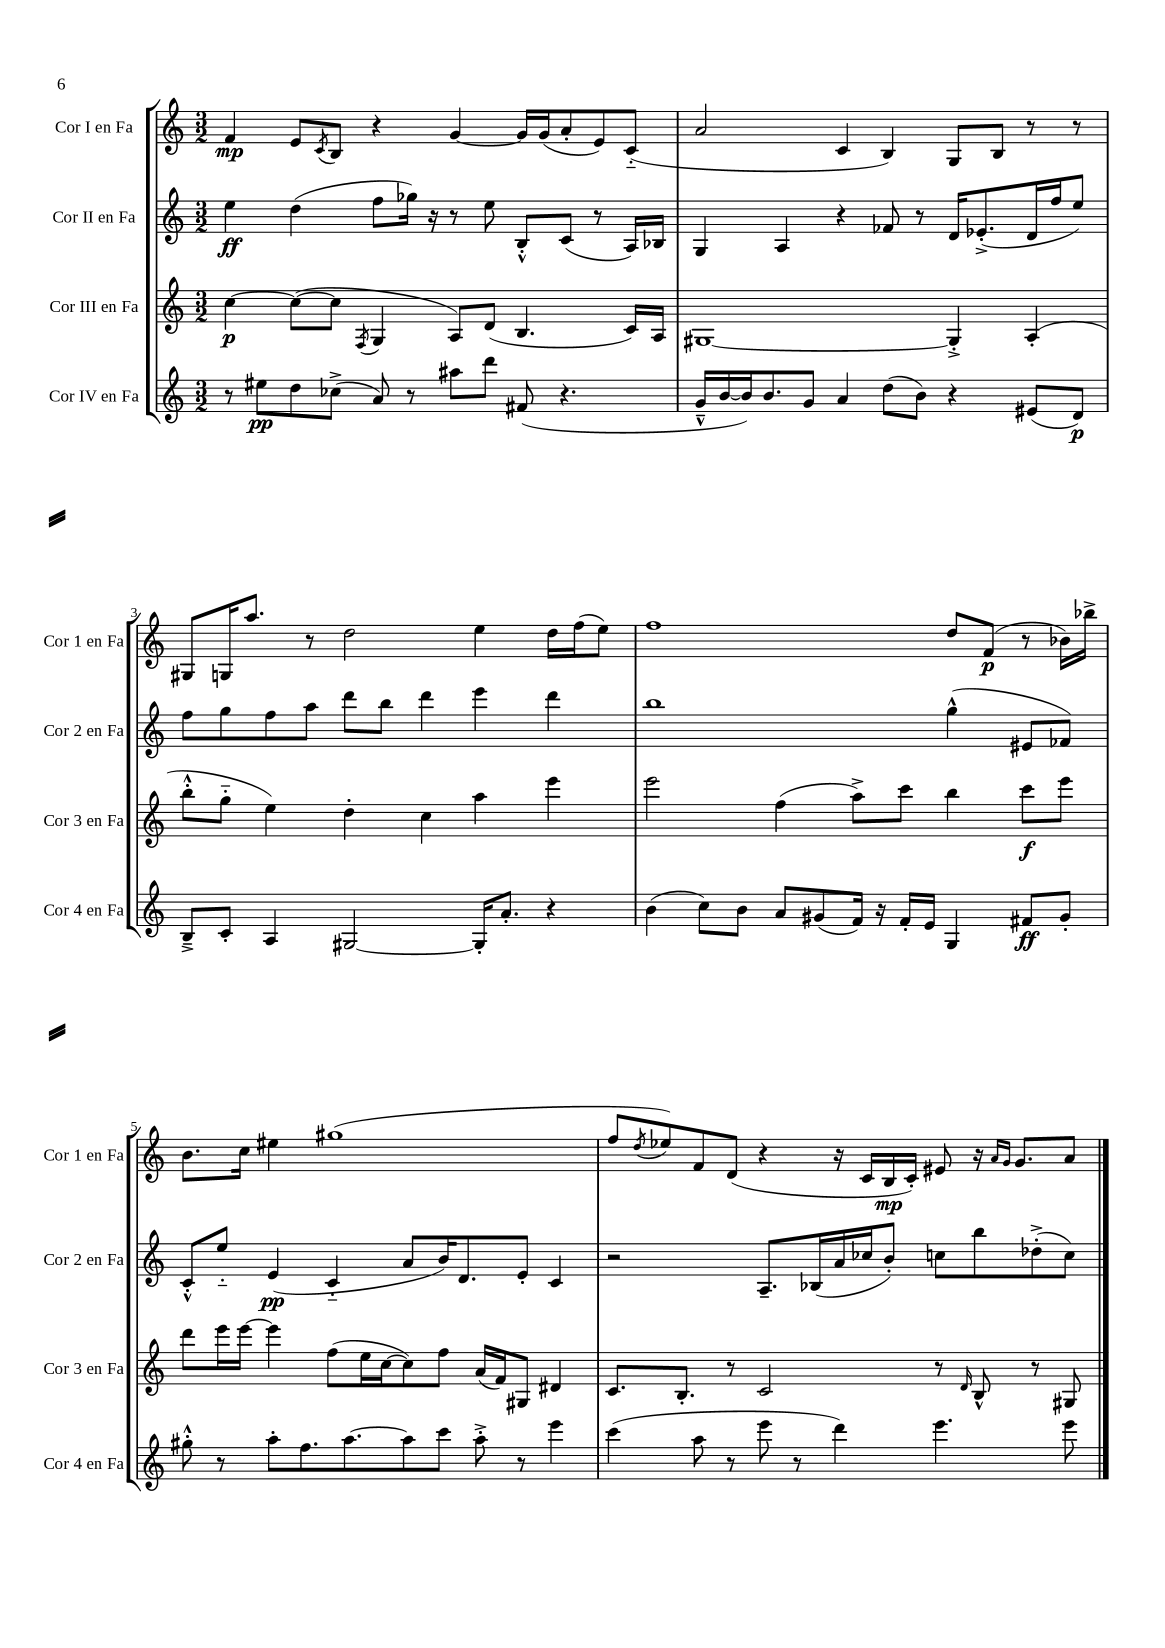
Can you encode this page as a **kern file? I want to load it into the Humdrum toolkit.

**kern	**dynam	**kern	**dynam	**kern	**dynam	**kern	**dynam
*part4	*part4	*part3	*part3	*part2	*part2	*part1	*part1
*staff4	*staff4	*staff3	*staff3	*staff2	*staff2	*staff1	*staff1
*I"Cor IV en Fa	*	*I"Cor III en Fa	*	*I"Cor II en Fa	*	*I"Cor I en Fa	*
*I'Cor 4 en Fa	*	*I'Cor 3 en Fa	*	*I'Cor 2 en Fa	*	*I'Cor 1 en Fa	*
*clefG2	*	*clefG2	*	*clefG2	*	*clefG2	*
*k[]	*	*k[]	*	*k[]	*	*k[]	*
*M3/2	*	*M3/2	*	*M3/2	*	*M3/2	*
=1	=1	=1	=1	=1	=1	=1	=1
8r	.	[4cc\	p	4ee\	ff	4f/	mp
8ee#X\L	pp	.	.	.	.	.	.
8dd\	.	(8cc\L_	.	(4dd\	.	8e/L	.
.	.	.	.	.	.	8qc/	.
(8cc-X^\J	.	8cc\J]	.	.	.	8B/J	.
.	.	8qF/	.	.	.	.	.
8a/)	.	4G/	.	8ff\L	.	4r	.
8r	.	.	.	16gg-X\Jk)	.	.	.
.	.	.	.	16r	.	.	.
8aa#X\L	.	8A/L)	.	8r	.	[4g/	.
8ddd\J	.	(8d/J	.	8ee\	.	.	.
(8f#X/	.	4.B/	.	8B'^^/L	.	16g/LL]	.
.	.	.	.	.	.	(16g/J	.
4.r	.	.	.	(8c/J	.	8a'/	.
.	.	.	.	8r	.	8e/)	.
.	.	16c/LL)	.	16A/LL)	.	(8c/J	.
.	.	16A/JJ	.	16B-X/JJ	.	.	.
=2	=2	=2	=2	=2	=2	=2	=2
16g~^^/LL	.	[1G#X	.	4G/	.	2a/	.
[16b/	.	.	.	.	.	.	.
16b/J])	.	.	.	.	.	.	.
8.b/	.	.	.	.	.	.	.
.	.	.	.	4A/	.	.	.
8g/J	.	.	.	.	.	.	.
4a/	.	.	.	4r	.	4c/	.
(8dd\L	.	.	.	8f-X/	.	4B/)	.
8b\J)	.	.	.	8r	.	.	.
4r	.	4G#'^/]	.	16d/KL	.	8G/L	.
.	.	.	.	(8.e-X'^/	.	.	.
.	.	.	.	.	.	8B/J	.
(8e#X/L	.	(4A'/	.	16d/L	.	8r	.
.	.	.	.	16ff/J	.	.	.
8d/J)	p	.	.	8ee/J)	.	8r	.
!!LO:LB:g=z
=3	=3	=3	=3	=3	=3	=3	=3
8B~^/L	.	8bb'^^\L	.	8ff\L	.	8G#X/L	.
8c'/J	.	8gg\J	.	8gg\	.	16Gn/K	.
.	.	.	.	.	.	8.aa/J	.
4A/	.	4ee\)	.	8ff\	.	.	.
.	.	.	.	8aa\J	.	8r	.
[2G#X/	.	4dd'\	.	8ddd\L	.	2dd\	.
.	.	.	.	8bb\J	.	.	.
.	.	4cc\	.	4ddd\	.	.	.
16G#'/KL]	.	4aa\	.	4eee\	.	4ee\	.
8.a'/J	.	.	.	.	.	.	.
4r	.	4eee\	.	4ddd\	.	16dd\LL	.
.	.	.	.	.	.	(16ff\J	.
.	.	.	.	.	.	8ee\J)	.
=4	=4	=4	=4	=4	=4	=4	=4
(4b\	.	2eee\	.	1bb	.	1ff	.
8cc\L)	.	.	.	.	.	.	.
8b\J	.	.	.	.	.	.	.
8a/L	.	(4ff\	.	.	.	.	.
(8g#X/	.	.	.	.	.	.	.
16f/Jk)	.	8aa^\L)	.	.	.	.	.
16r	.	.	.	.	.	.	.
16f'/LL	.	8ccc\J	.	.	.	.	.
16e/JJ	.	.	.	.	.	.	.
4G/	.	4bb\	.	(4gg^^\	.	8dd/L	.
.	.	.	.	.	.	(8f/J	p
8f#X/L	ff	8ccc\L	f	8e#X/L	.	8r	.
8g#'/J	.	8eee\J	.	8f-X/J)	.	16b-X\LL)	.
.	.	.	.	.	.	16bb-X^\JJ	.
!!LO:LB:g=z
=5	=5	=5	=5	=5	=5	=5	=5
8gg#X'^^\	.	8ddd\L	.	8c'^^/L	.	8.b\L	.
8r	.	16eee\L	.	8ee/J	.	.	.
.	.	[16eee\JJ	.	.	.	16cc\Jk	.
8aa'\L	.	4eee\]	.	(4e/	pp	4ee#X\	.
8.ff\	.	.	.	.	.	.	.
.	.	(8ff\L	.	4c/	.	(1gg#X	.
[8.aa\	.	.	.	.	.	.	.
.	.	16ee\L	.	.	.	.	.
.	.	[16cc\J	.	.	.	.	.
8aa\]	.	8cc\])	.	8a/L	.	.	.
8ccc\J	.	8ff\J	.	16b/K)	.	.	.
.	.	.	.	8.d/	.	.	.
8aa'^\	.	(16a/LL	.	.	.	.	.
.	.	16f/J)	.	.	.	.	.
8r	.	8G#X/J	.	8e'/J	.	.	.
4eee\	.	4d#X/	.	4c/	.	.	.
=6	=6	=6	=6	=6	=6	=6	=6
(4ccc\	.	8.c/L	.	2r	.	8ff/L	.
.	.	.	.	.	.	8qdd/	.
.	.	.	.	.	.	8ee-X/)	.
.	.	8.B'/J	.	.	.	.	.
8aa\	.	.	.	.	.	8f/	.
8r	.	8r	.	.	.	(8d/J	.
8eee\	.	2c/	.	8.A~/L	.	4r	.
8r	.	.	.	.	.	.	.
.	.	.	.	(16B-X/L	.	.	.
4ddd\)	.	.	.	16a/	.	16r	.
.	.	.	.	16cc-X/J	.	16c/LL	.
.	.	.	.	8b'/J)	.	16B/	mp
.	.	.	.	.	.	16c'/JJ)	.
4.eee\	.	8r	.	8ccn\L	.	8e#X/	.
.	.	16qqd/	.	.	.	.	.
.	.	8B^^/	.	8bb\	.	16r	.
.	.	.	.	.	.	16qqa/LL	.
.	.	.	.	.	.	16qqg/JJ	.
.	.	.	.	.	.	8.g/L	.
.	.	8r	.	(8dd-X'^\	.	.	.
8eee\	.	8G#X/	.	8cc\J)	.	8a/J	.
==	==	==	==	==	==	==	==
*-	*-	*-	*-	*-	*-	*-	*-
